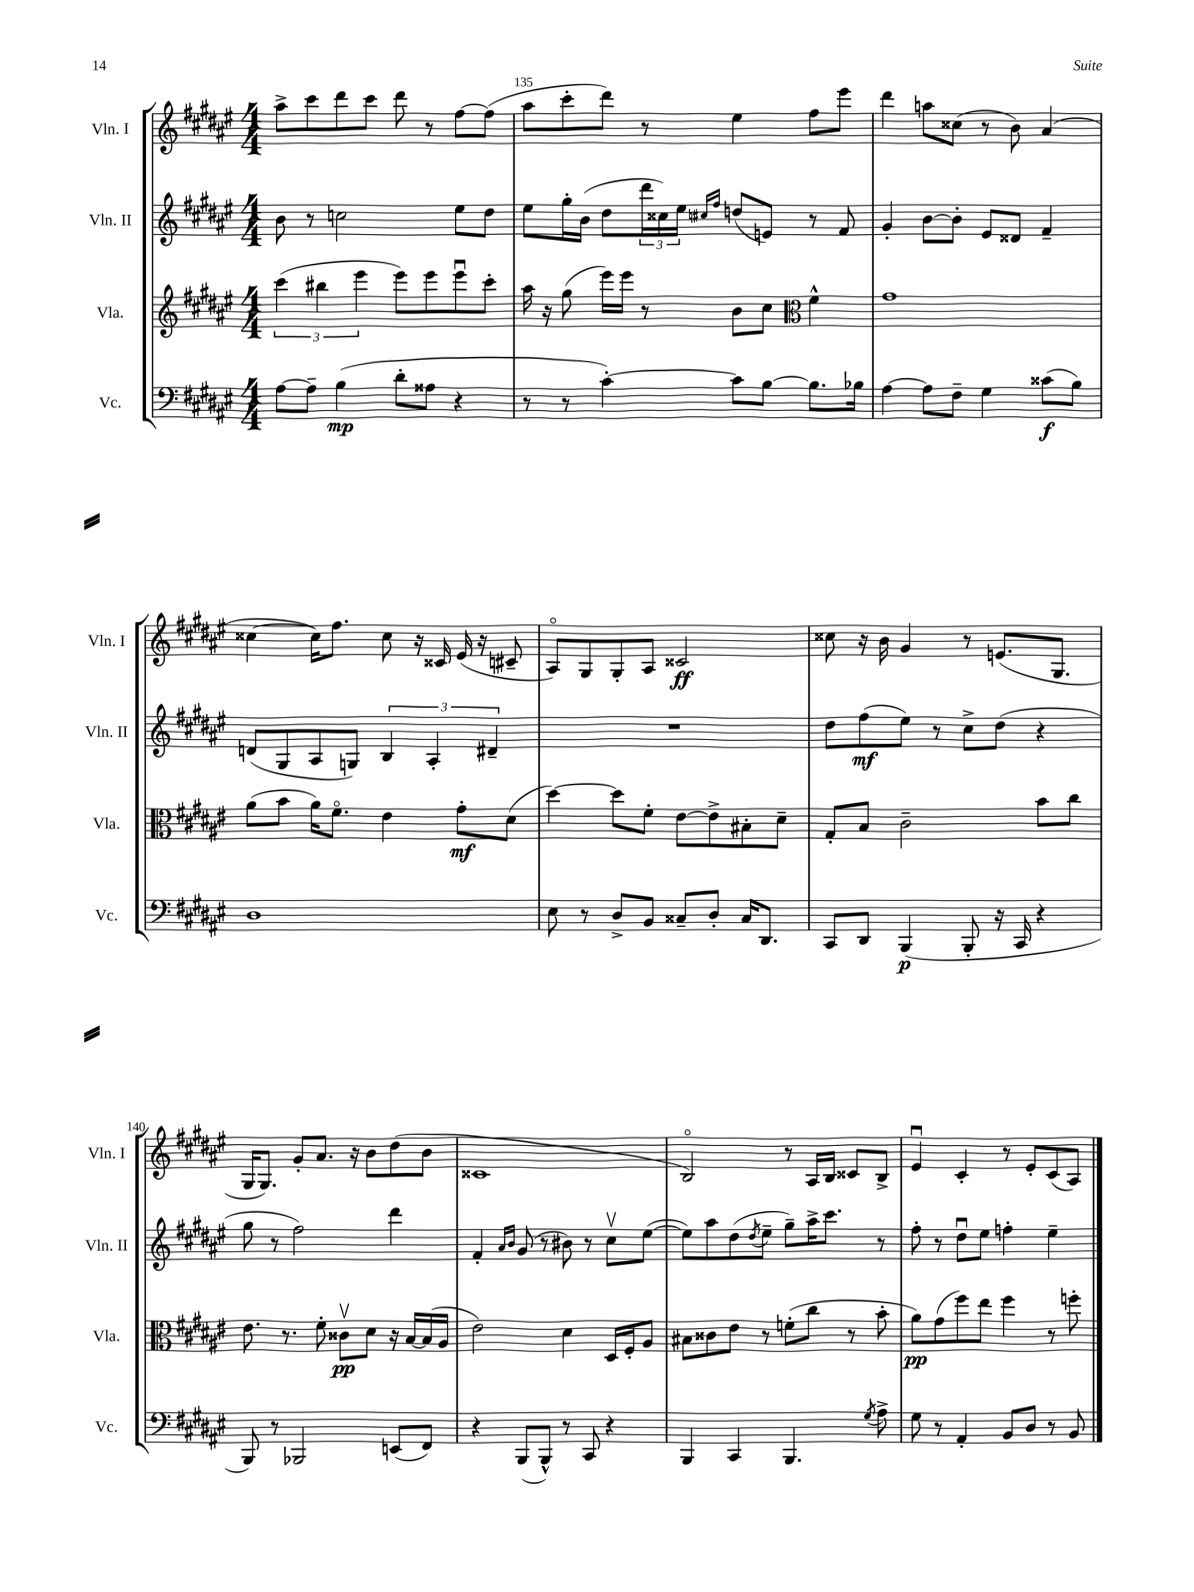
<<
\new StaffGroup <<
\new Staff = "s0" \with { instrumentName = "Vln. I" shortInstrumentName = "Vln. I" } {
    \clef treble \key fis \major \numericTimeSignature \time 4/4
    ais''8-> cis'''8 dis'''8 cis'''8 dis'''8 r8 fis''8~ fis''8( |
    ais''8 cis'''8-. dis'''8) r8 eis''4 fis''8 eis'''8 |
    dis'''4 a''8 cisis''8( r8 b'8) ais'4( |
    cisis''4~ cisis''16) fis''8. cisis''8 r16 cisis'16 eis'16( r16 cis'8-- |
    ais8\flageolet) gis8 gis8-. ais8 cisis'2\ff |
    cisis''8 r16 b'16 gis'4 r8 e'8.( gis8. |
    gis16 gis8.) gis'8-. ais'8. r16 b'8 dis''8( b'8 |
    cisis'1 |
    b2\flageolet) r8 ais16 b16 cisis'8 b8-> |
    eis'4\downbow cis'4-. r8 eis'8-. cis'8( ais8) \bar "|." |
}
\new Staff = "s1" \with { instrumentName = "Vln. II" shortInstrumentName = "Vln. II" } {
    \clef treble \key fis \major \numericTimeSignature \time 4/4
    b'8 r8 c''2 eis''8 dis''8 |
    eis''8 gis''16-. b'16( dis''8 \tuplet 3/2 { dis'''16 cisis''16) eis''16 } \grace { cis''16 fis''16 } d''8( e'8) r8 fis'8 |
    gis'4-. b'8~ b'8-. eis'8 disis'8 fis'4-- |
    d'8( gis8 ais8 g8) \tuplet 3/2 { b4 ais4-. dis'4-- } |
    R1 |
    dis''8 fis''8\mf( eis''8) r8 cis''8-> dis''8( r4 |
    gis''8 r8 fis''2) dis'''4 |
    fis'4-. \grace { ais'16 b'16 } gis'8( r8 bis'8) r8 cis''8\upbow eis''8~( |
    eis''8) ais''8 dis''8( \acciaccatura { dis''8 } eis''8-- gis''8--) ais''16-> cis'''8. r8 |
    fis''8-. r8 dis''8\downbow eis''8 f''4-. eis''4-- \bar "|." |
}
\new Staff = "s2" \with { instrumentName = "Vla." shortInstrumentName = "Vla." } {
    \clef treble \key fis \major \numericTimeSignature \time 4/4
    \tuplet 3/2 { cis'''4( bis''4 eis'''4 } eis'''8) eis'''8 eis'''8\downbow cis'''8-. |
    ais''16 r16 gis''8( eis'''16) eis'''16 r8 b'8 cis''8 \clef alto fis'4-^ |
    gis'1 |
    ais'8( b'8 ais'16) fis'8.\flageolet eis'4 gis'8-.\mf dis'8( |
    dis''4~) dis''8 fis'8-. eis'8~ eis'8-> bis8-. dis'8-- |
    gis8-. b8 cis'2-- b'8 cis''8 |
    eis'8. r8. fis'8-. cisis'8\upbow\pp dis'8 r16 b16~ b16( ais16 |
    eis'2) dis'4 dis16 fis16-. ais8 |
    bis8 cisis'8 eis'8 r8 f'8-.( cis''8 r8 b'8-. |
    ais'8\pp) gis'8( fis''8) eis''8 fis''4 r8 f''8-. \bar "|." |
}
\new Staff = "s3" \with { instrumentName = "Vc." shortInstrumentName = "Vc." } {
    \clef bass \key fis \major \numericTimeSignature \time 4/4
    ais8~ ais8-- b4\mp( dis'8-. aisis8 r4 |
    r8 r8 cis'4~-.) cis'8 b8~ b8. bes16 |
    ais4~ ais8 fis8-- gis4 cisis'8\f( b8) |
    dis1 |
    eis8 r8 dis8-> b,8 cisis8-- dis8-. cisis16 dis,8. |
    cis,8 dis,8 b,,4\p( b,,8-. r16 cis,16 r4 |
    b,,8) r8 bes,,2 e,8( fis,8) |
    r4 b,,8( b,,8-^) r8 cis,8 r4 |
    b,,4 cis,4 b,,4. \acciaccatura { gis8 } ais8-> |
    gis8 r8 ais,4-. b,8 dis8 r8 b,8 \bar "|." |
}
>>
>>
\layout { \context { \Score currentBarNumber = #134 \override BarNumber.break-visibility = ##(#f #t #t) barNumberVisibility = #(every-nth-bar-number-visible 5) } }
